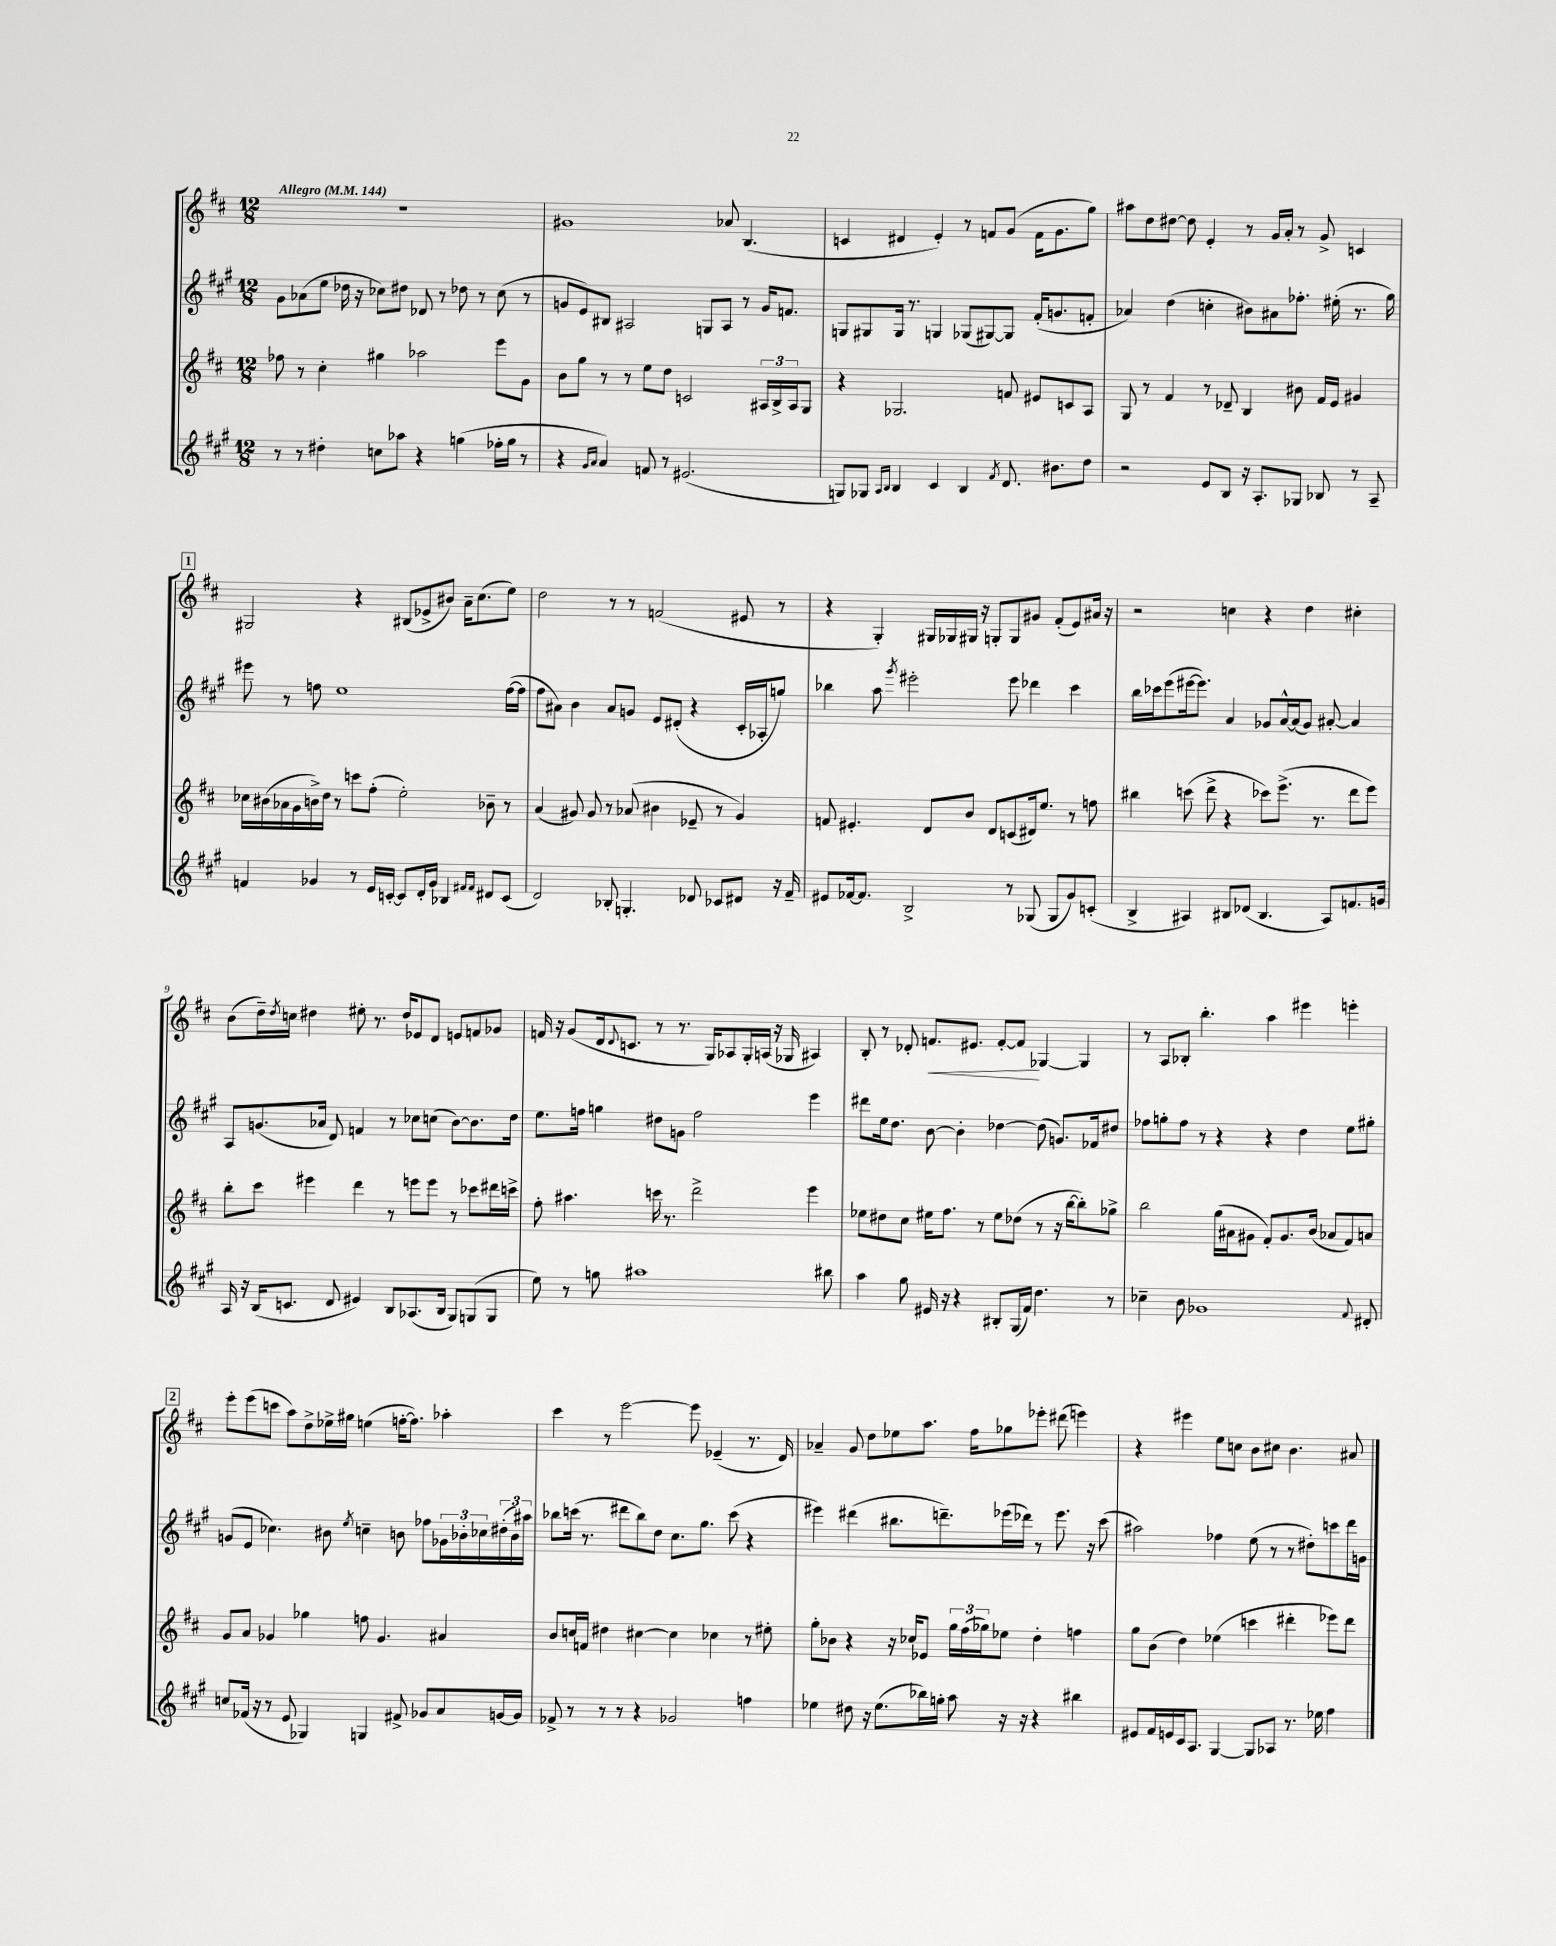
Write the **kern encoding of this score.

**kern	**kern	**kern	**kern
*staff4	*staff3	*staff2	*staff1
*clefG2	*clefG2	*clefG2	*clefG2
*k[f#c#g#]	*k[f#c#]	*k[f#c#g#]	*k[f#c#]
*M12/8	*M12/8	*M12/8	*M12/8
*MM144	*MM144	*MM144	*MM144
8r	8ff-\	8g#\L	1.r
8r	8r	(8a-\	.
4dd#'\	4cc#'\	8ee\J	.
.	.	16dd-\	.
.	.	16r	.
8cc\L	4gg#\	8cc-\L)	.
8aa-\J	.	8dd#\J	.
4r	2aa-\	8d-/	.
.	.	8r	.
(4gg\	.	8dd-\	.
.	.	8r	.
16ff-'\LL	8eee\L	(8cc-\	.
16gg\JJ	.	.	.
8r	8g\J	8r	.
=	=	=	=
4r	8b\L	8g/L	1g#
.	8gg\J	8e/)	.
16qqg#/LL	.	.	.
16qqa/JJ	.	.	.
4a/)	8r	8B#/J	.
.	8r	2A#/	.
8f/	8ee\L	.	.
8r	8dd\J	.	.
(2.e#/	2c/	.	.
.	.	8G/L	.
.	.	8A#/J	8a-/
.	.	8r	(4.B/
.	24A#/LL	16g/LK	.
.	24B^/	.	.
.	.	8.f/J	.
.	24A#/J	.	.
.	8G/J	.	.
=	=	=	=
8G/L)	4r	8G/L	4c/
8G-/J	.	8G#/	.
16qqA/LL	.	.	.
16qqB/JJ	.	.	.
4B/	2.G-/	16G#/Jk	4d#/
.	.	8.r	.
4c#/	.	4G/	4e'/)
4B/	.	(8G-/L	8r
.	.	[8G#/)	8f/L
8qf#/	.	.	.
8.d/	8f/	8G#/]J	(8g/J
.	8e#/L	(16f#'/LK	16f\LK
8.b#\L	.	8.g/	8.g\
.	8c/	.	.
8dd\J	8A/J	8f'/J	8gg\J)
=	=	=	=
2r	8G/	4a-/)	8aa#\L
.	8r	.	8dd\
.	4f#/	(4dd\	[8dd#\J
.	.	.	8dd#\]
8e/L	8r	4cc'\	4e'/
8B/J	8d-~/	.	.
16r	4B/	8b#\L)	8r
8.A'/L	.	.	.
.	.	8a#\	16g/LL
.	.	.	16a'/JJ
8G-/J	8b#\	8.ff-'\J	8r
8B-/	16f#/LL	.	8g^/
.	16e/JJ	(16ee#'\	.
8r	4g#/	8.r	4c/
8A~/	.	.	.
.	.	16gg#\)	.
=	=	=	=
4f/	16cc-\LL	8eee#\	2G#/
.	(16b#\	.	.
.	16a-\	8r	.
.	16g\	.	.
4g-/	16b^\)	8ff\	.
.	16dd\JJ	.	.
.	8r	1ee	.
8r	8ccc\L	.	4r
16e/LL	(8ff#'\J	.	.
[16c'/JJ	.	.	.
8c/]L	2ee'\)	.	(8B#/L
16d'/L	.	.	8e-^/
16g-/JJ	.	.	.
4B-/	.	.	8b#/J)
.	.	.	16a~\LK
.	.	.	(8.cc#\
16qqf#/LL	.	.	.
16qqf#/JJ	.	.	.
8d#/L	8b-~\	.	.
(8c/J	8r	([16ff\LL	8ee\J)
.	.	16ff\]JJ	.
=	=	=	=
2d/)	(4a/	8ff#\L	2dd\
.	.	8a#\J)	.
.	8g#/)	4b\	.
.	8g#/	.	.
8B-'/	8r	8a#/L	8r
4.G'/	(8a-/	8g/J	8r
.	4b#\	8e/L	(2f/
.	.	(8d#'/J	.
8d-/	8e-~/	4r	.
8c-/L	8r	.	.
8d#/J	4g#/)	16c#'/LL	8e#/
.	.	16A-'/J	.
16r	.	8gg/J)	8r
16f#~/	.	.	.
=	=	=	=
8e#/L	8f/	4bb-\	4r
[16f-/k	4.e#'/	.	.
8.f-/]J	.	.	.
.	.	8aa\	4G'/)
.	.	8qggg#/	.
2B^/	.	2eee#'\	.
.	8d/L	.	16G#/LL
.	.	.	16G-/
.	8b/J	.	16G#/JJ
.	.	.	16r
.	8d/L	.	8G'/L
8r	(8c/	8eee#\	8G/
(8G-/	16d#/k)	4ddd-\	8g#/J
.	8.ee/J	.	.
8G-/L	.	.	(8f#'/L
8g#/)	8r	4ccc#\	8e/)
(8c'/J	8ff\	.	16a#/Jk
.	.	.	16r
=	=	=	=
4B^/	4bb#\	16bb\LL	2r
.	.	16ccc-\J	.
.	.	(8eee\	.
4A#/)	(8ccc\	[16eee#\k	.
.	.	8.eee#\]J)	.
.	8ddd^\	.	.
8B#/L	4r	4a/	4cc\
(8d-/J	.	.	.
4.B#/	8ccc-\L)	8g-/L	4r
.	(8.eee^\J	[16a^^/L	.
.	.	(16a/]J	.
.	.	8g-/J)	4dd\
.	8.r	.	.
8A#/L)	.	[8a#'/	.
8.f/	8ddd\L	4a#/]	4cc#'\
.	8eee\J)	.	.
16g/Jk	.	.	.
=	=	=	=
16A/	8bb'\L	8A/L	(8b\L
16r	.	.	.
(16B/LK	8ccc#\J	(8.g/	16dd~\L)
.	.	.	8qdd/
8.c/J	.	.	16cc\JJ
.	4eee#\	.	4dd#\
.	.	16a-/Jk	.
8d/	.	8d/)	.
4e#/)	4ddd\	4f/	8ee#'\
.	.	.	8.r
8B/L	8r	8r	.
.	.	.	16dd#/LK
(8.A-/	8eee\L	8cc-\L	8e-/
.	8eee\J	(8cc\J	8d/J
16B/Jk	.	.	.
8G#/L)	8r	[8b\L)	8e/L
(8G/	8ccc-\L	8.b\]	8f/
8G/J	16ddd#\L	.	8g-/J
.	16ccc^\JJ	16dd\Jk	.
=	=	=	=
8ee\)	8ff#'\	8.ee\L	16f/
.	.	.	16r
8r	4.aa#\	.	(8g/L
.	.	16ff\Jk	.
8gg\	.	4gg\	16d/k
.	.	.	8qqd/
.	.	.	8.c/J
1aa#	.	.	.
.	16ccc\	8dd#\L	8r
.	8.r	.	.
.	.	8g\J	8.r
.	2ddd^\	2ff\	.
.	.	.	16G/LK)
.	.	.	8A-/
.	.	.	16G'/L
.	.	.	(16A/JJ
.	.	.	16r
.	.	.	16G-/
.	4eee\	4eee\	4A#/)
8bb#\	.	.	.
=	=	=	=
4aa\	8ee-\L	8ddd#\L	8B'/
.	8dd#\	16ee\k	8r
.	.	8.dd\J	.
8gg#\	8cc#\J	.	8d-'/
16e#/	16ee#\LK	[8b\	8.f/L
16r	8.ff#\J	.	.
4r	.	4b'\]	.
.	.	.	8.e#/J
.	8r	.	.
8B#'/L	8ee#\L	[4dd-\	[8f'/L
(16G#/L	(8dd-\J	.	8f/]J
16f#/JJ)	.	.	.
4.dd\	8r	(8dd-\]	[4G-/
.	16r	8.g/L)	.
.	[16bb\LK	.	.
.	8bb'\])	.	4G-/]
.	.	16f-/k	.
8r	8gg-^\J	8dd#/J	.
=	=	=	=
4cc-~\	2bb\	8ff-\L	8r
.	.	8gg'\	8A/L
8b\	.	8ff-\J	8B-'/J
1g-	.	8r	4.bb'\
.	(16gg\LL	4r	.
.	16a#\J	.	.
.	8g#\J	.	.
.	8f#'/L)	4r	4aa\
.	8.g#/	.	.
.	.	4dd\	4eee#\
.	(16b/Jk	.	.
.	8a-/L	.	.
.	8f#/)	8ee\L	4eee'\
8qqf#/	.	.	.
8d#'/	8a/J	8gg#'\J	.
=	=	=	=
8cc/L	8g/L	(8g/L	8eee'\L
(16f-/Jk	8a/J	8e/J	(8eee\
16r	.	.	.
8r	4g-/	4.cc-\)	8ccc\J
8e/	.	.	8aa\L)
4G-/)	4gg-\	.	8dd^\
.	.	8b#\	16ee-^\L
.	.	.	16gg#\JJ
.	.	8qee/	.
4G/	8ff\	4cc~\	(4ee\
.	4.g-/	.	.
8f#^/	.	8b\	[16ff'\LK
.	.	.	8.ff\]J)
8g-/L	.	8ff-\L	.
8a/	4a#/	24g-\L	4aa-'\
.	.	24b-'\	.
.	.	24cc-\	.
[16g/L	.	(24dd#'\	.
.	.	24b-\)	.
16g/]JJ	.	.	.
.	.	24aa#\JJ	.
=	=	=	=
8f-^/	8b/L	8bb-\L	4ccc#\
8r	16cc/L	(16ccc\Jk	.
.	16f/JJ	8.r	.
8r	4dd#\	.	8r
8r	.	8ddd#\L	[2eee\
4r	[4cc#\	8bb-\)	.
.	.	8dd\J	.
2g-/	4cc#\]	8.cc#\L	.
.	.	.	8eee\]
.	.	8.gg#\J	.
.	4cc-\	.	(4e-~/
.	.	(8ccc\	.
4ff\	8r	4r	8.r
.	8ee#'\	.	.
.	.	.	16d/)
=	=	=	=
4ee-\	8gg'\L	4eee#\)	4a-~/
.	8b-\J	.	.
8dd#\	4r	(4ddd#\	8g/
16r	.	.	8dd\L
(8.ee-\L	.	.	.
.	16r	8.bb#\L	8ee-\
.	16cc-/LK	.	.
16bb-\L)	8e-/J	.	8.aa\J
16gg'\JJ	.	8.ddd~\)	.
8aa\	24gg\LL	.	.
.	(24ff#\	.	.
.	.	.	16ff#\LK
.	24gg-\J)	.	.
16r	8ee-\J	(16eee-\L	8gg-\
16r	.	16ddd-\JJ)	.
4r	4dd'\	8r	8eee-'\J
.	.	8.eee-\	(8ddd#\
4bb#\	4ff\	.	4eee\)
.	.	16r	.
.	.	(8ccc#\	.
=	=	=	=
8e#/L	8gg\L	2aa#\)	4r
16f#/L	(8b\J	.	.
16e/	.	.	.
16c#/J	4dd\)	.	4eee#\
8.A/J	.	.	.
[4G#/	(4ee-\	4ff-\	8ee\L
.	.	.	8cc\J
8G#/]L	4ccc\	(8ee\	8b\L
8A-/J	.	8r	8cc#\J
8.r	4ddd#'\	8r	4.b\
.	.	8dd#'\L)	.
16ee-\	.	.	.
4ff#\	8eee-\L)	8ccc\	.
.	8ddd#\J	16ddd\L	8a#/
.	.	16g\JJ	.
==	==	==	==
*-	*-	*-	*-
